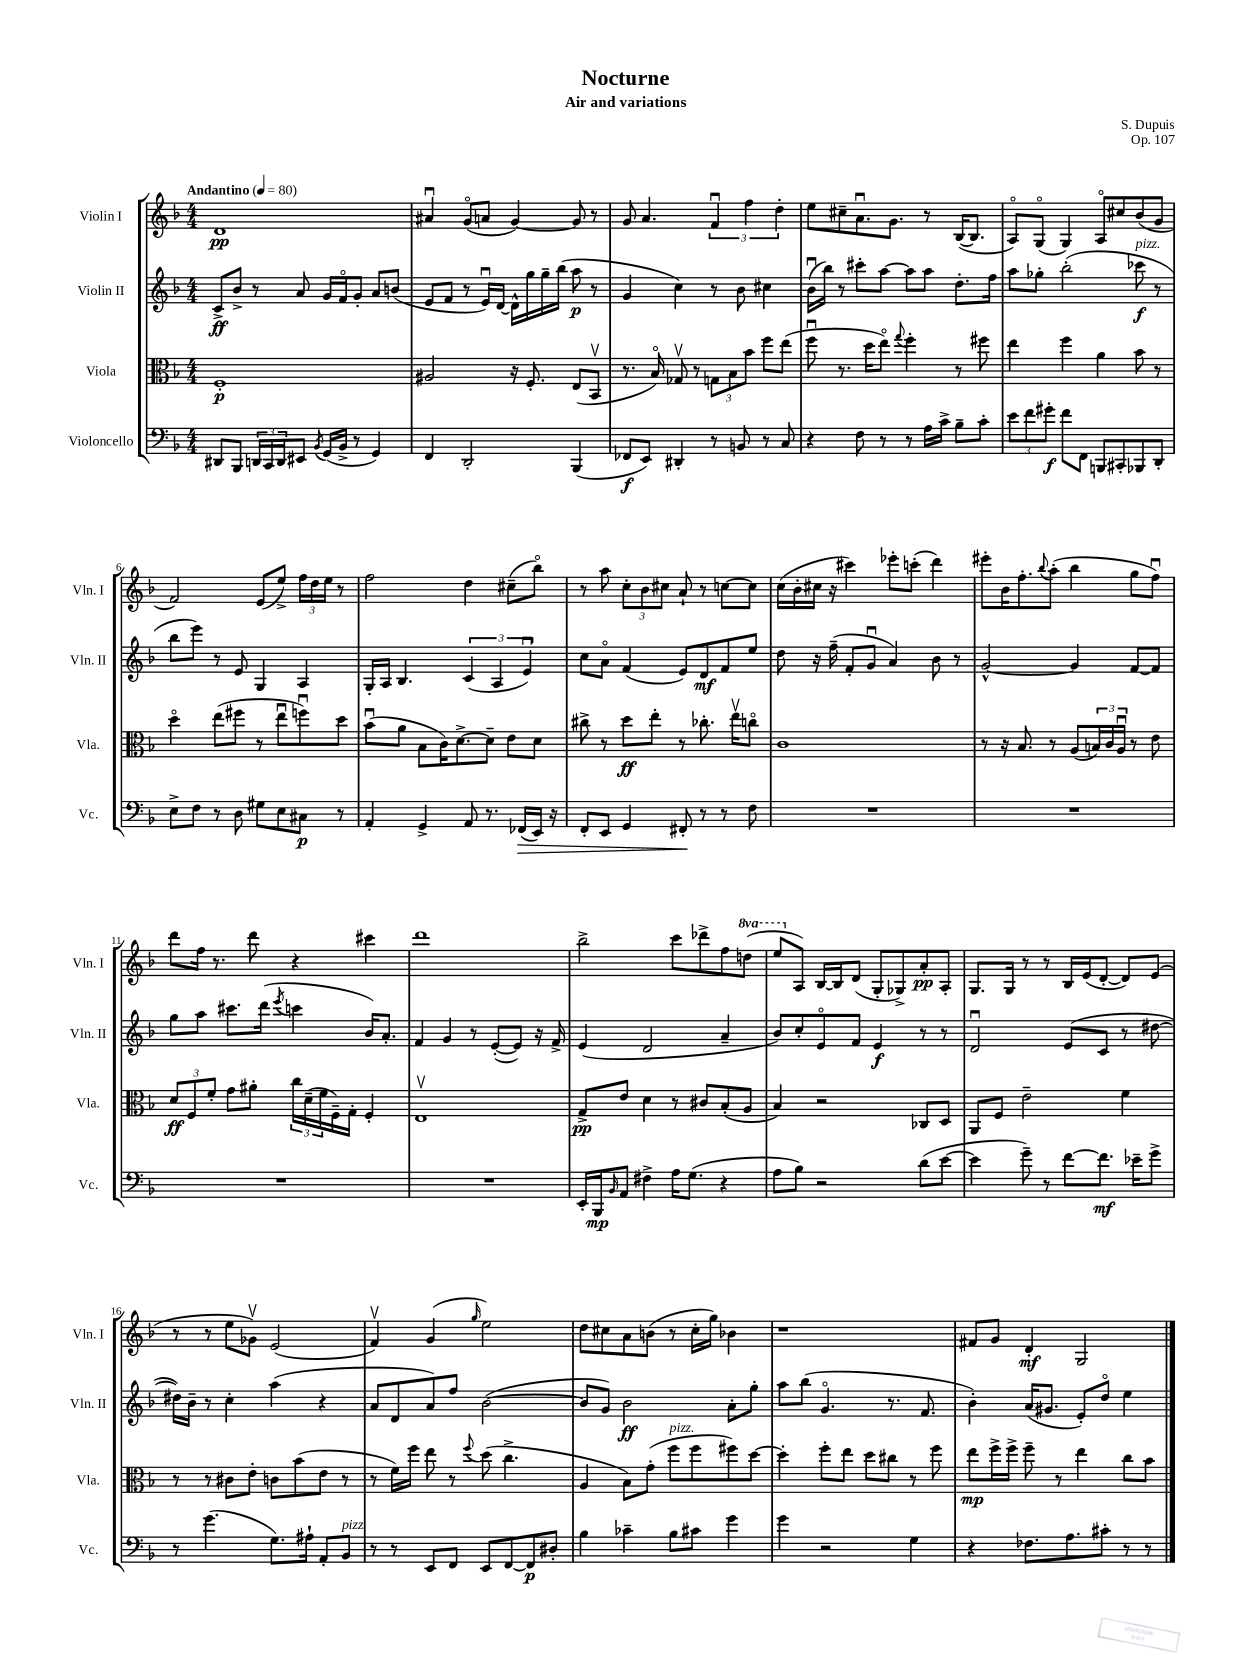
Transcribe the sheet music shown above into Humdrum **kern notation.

**kern	**kern	**kern	**kern
*staff4	*staff3	*staff2	*staff1
*clefF4	*clefC3	*clefG2	*clefG2
*k[b-]	*k[b-]	*k[b-]	*k[b-]
*M4/4	*M4/4	*M4/4	*M4/4
*MM80	*MM80	*MM80	*MM80
8DD#/L	1F'	8c^/L	1d
8BBB-/J	.	8b-^/J	.
24DD/LL	.	8r	.
24CC/	.	.	.
24DD/J	.	.	.
8EE#/J	.	8a/	.
8qBB-/	.	.	.
(16GG/LL	.	16g/LL	.
16BB-^/JJ	.	16fo/J	.
8r	.	8g'/J	.
4GG/)	.	8a/L	.
.	.	(8b/J	.
=	=	=	=
4FF/	2A#/	8e/L	4a#u/
.	.	8f/J	.
2DD'/	.	8r	(8go/L
.	.	16eu/LL)	8a/J
.	.	[16d/JJ	.
.	16r	16d^^\]LL	[4g/)
.	8.F'/	16gg\	.
.	.	16gg~\	.
.	.	(16bb-\JJ	.
(4BBB-/	(8E/L	8aa\	8g/]
.	8BB-v/J	8r	8r
=	=	=	=
8FF-/L	8.r	4g/	8g/
8EE/J)	.	.	4.a/
.	16B-o/)	.	.
4DD#'/	8G-v/	4cc\)	.
.	8r	.	.
8r	12G\L	8r	6fu/
.	12B-\	.	.
8BB/	.	8b-\	.
.	12b-\J	.	6ff\
8r	8ff\L	4cc#\	.
.	.	.	6dd'\
8C/	(8ee\J	.	.
=	=	=	=
4r	8ffu\	(16b-u\LL	8ee\L
.	.	16bb-\JJ)	.
.	8.r	8r	8cc#~\
8F\	.	8ccc#'\L	8.au\
.	16dd\LK	.	.
8r	8eeo\J)	[8aa\J	.
.	.	.	8.g\J
.	8qqgg/	.	.
8r	4ff'\	8aa\]L	.
16A\LL	.	8aa\J	8r
16c^\JJ	.	.	.
8B-~\L	8r	8.dd'\L	([16B-/LK
.	.	.	8.B-/]J
8c'\J	8ff#\	.	.
.	.	16ff\Jk	.
=	=	=	=
12e\L	4ee\	8aa\L	8Ao/L)
12f\	.	.	.
.	.	8gg-'\J	(8Go/J
12g#'\J	.	.	.
8f\L	4ff\	(2bb-'\	4G/)
8FF\J	.	.	.
8BBB/L	4a\	.	8Ao/L
8CC#'/	.	.	8cc#/
8BBB-/	8b-\	8ccc-\	(8b-/
8DD'/J	8r	8r	8g/J
=	=	=	=
8E^\L	4ddo\	8bb-\L	2f/)
8F\J	.	8eee\J)	.
8r	(8ee\L	8r	.
8D\	8ff#\J	8e/	.
8G#\L	8r	4G/	(8e/L
8E\	8eeu\L	.	8ee^/J)
8C#\J	8ffu\)	4A/	24ff\LL
.	.	.	24dd\
.	.	.	24ee\JJ
8r	8dd\J	.	8r
=	=	=	=
4AA'/	(8b-u\L	16G'/LL	2ff\
.	.	16A/JJ	.
.	8a\J	4.B-/	.
4GG^/	8B-\L	.	.
.	16c\K)	.	.
.	[8.d^\	.	.
8AA/	.	(6c/	4dd\
8.r	8d~\]J	.	.
.	.	6A/	.
.	8e\L	.	(8cc#~\L
(16FF-/LL	.	.	.
.	.	6eu/)	.
16EE/JJ)	8d\J	.	8bb-o\J)
16r	.	.	.
=	=	=	=
8FF'/L	8cc#^\	8cc\L	8r
8EE/J	8r	8ao\J	8aa\
4GG/	8dd\L	(4f/	12cc'\L
.	.	.	12b-\
.	8ee'\J	.	.
.	.	.	12cc#\J
8FF#'/	8r	8e/L)	8a`/
8r	8.cc-'\	8d/	8r
8r	.	8f/	[8cc\L
.	16eev\LK	.	.
8F\	8cco\J	8ee/J	8cc\]J
=	=	=	=
1r	1c	8dd\	(16cc\LL
.	.	.	16b-'\
.	.	16r	16cc#\JJ
.	.	(16ff~\	16r
.	.	8f'/L	4ccc#\)
.	.	8gu/J	.
.	.	4a/)	8eee-'\L
.	.	.	(8ccc'\J
.	.	8b-\	4ddd\)
.	.	8r	.
=	=	=	=
1r	8r	[2g^^/	8eee#'\L
.	16r	.	16b-\K
.	8.B-/	.	8.ff'\
.	.	.	8qqbb-/
.	8r	.	(8aa'\J
.	(8A/L	4g/]	4bb-\
.	24B/L)	.	.
.	24c/	.	.
.	24Au/JJ	.	.
.	8r	[8f/L	8gg\L
.	8e\	8f/]J	8ffu\J)
=	=	=	=
1r	12d/L	8gg\L	8ddd\L
.	12F/	.	.
.	.	8aa\J	16ff\Jk
.	12f'/J	.	.
.	.	.	8.r
.	8g\L	8.ccc#\L	.
.	8a#'\J	.	8ddd\
.	.	(16ddd\Jk	.
.	.	8qeee/	.
.	24cc\LL	4ccc\	4r
.	(24d~\	.	.
.	24f\	.	.
.	16F~\)	.	.
.	16G'\JJ	.	.
.	4F'/	16b-/LK)	4ccc#\
.	.	8.a'/J	.
=	=	=	=
1r	1Ev	4f/	1ddd
.	.	4g/	.
.	.	8r	.
.	.	([8e'/L	.
.	.	8e/]J)	.
.	.	16r	.
.	.	16f^/	.
=	=	=	=
16EE'/LL	8G^/L	(4e/	2bb-^\
16BBB-/J	.	.	.
16qqBB-/	.	.	.
8AA/J	8e/J	.	.
4F#^\	4d\	2d/	.
16A\LK	8r	.	8ccc\L
(8.G\J	.	.	.
.	8c#/L	.	8ddd-^\
4r	(8B-'/	4a~/	8ff\
.	8A/J	.	(8ddd\J
=	=	=	=
8A\L	4B-/)	8b-/L)	8eee/L
8B-\J)	.	8cc'/	8A/J)
2r	2r	8eo/	[16B-/LL
.	.	.	16B-/]J
.	.	8f/J	(8d/J
.	.	4e/	8G'/L
.	.	.	8G-^/)
(8d\L	8C-/L	8r	8a'/
[8e\J	8D/J	8r	8A'/J
=	=	=	=
4e\]	8AA/L	2du/	8.G/L
.	8F/J	.	.
.	.	.	16G/Jk
8g~\)	2e~\	.	8r
8r	.	.	8r
[8f\L	.	(8e/L	16B-/LL
.	.	.	(16e/J
8.f\]J	.	8c/J	[8d'/J
.	4f\	8r	8d/]L)
16e-~\LK	.	.	.
8g^\J	.	[8dd#\	(8e/J
=	=	=	=
8r	8r	16dd#\]LL)	8r
.	.	16b-~\JJ	.
(4.g\	8r	8r	8r
.	8c#\L	4cc'\	8ee\L
.	8e'\J	.	8g-v\J)
8.G\L)	8c\L	(4aa\	(2e/
.	(8b-\	.	.
16A#`\Jk	.	.	.
8AA'/L	8e\J	4r	.
8BB-/J	8r	.	.
=	=	=	=
8r	8r	8a/L	4fv/)
8r	16f\LL)	8d/	.
.	16ff\JJ	.	.
8EE/L	8ee\	8a/)	(4g/
8FF/J	8r	8ff/J	.
.	8qqff/	.	16qqgg/
8EE/L	(8dd\	([2b-\	2ee\)
[8FF/	4.cc^\	.	.
8FF/]	.	.	.
8D#'/J	.	.	.
=	=	=	=
4B-\	4A/	8b-/]L	8dd\L
.	.	8g/J)	8cc#\
4c-~\	8B-\L)	2b-\	8a\
.	(8g'\J	.	(8b\J
8B-\L	8ff\L	.	8r
8c#\J	8ff\	.	16cc#'\LL
.	.	.	16gg\JJ)
4g\	8ff#\)	8a'\L	4b-\
.	[8dd\J	8gg'\J	.
=	=	=	=
4g\	4dd'\]	8aa\L	1r
.	.	(8bb-\J	.
2r	8ff'\L	4.go/	.
.	8ee\J	.	.
.	8dd\L	.	.
.	8cc#\J	8.r	.
4G\	8r	.	.
.	.	8.f/	.
.	8ff\	.	.
=	=	=	=
4r	8ee\L	4b-'\)	8f#/L
.	16ff^\L	.	8g/J
.	16ff^\JJ	.	.
8.F-\L	8ff~\	(16a/LK	4d'/
.	.	8.g#/J	.
.	8r	.	.
8.A\	.	.	.
.	4ee\	8e'/L)	2G/
8c#'\J	.	8ddo/J	.
8r	8cc\L	4ee\	.
8r	8b-\J	.	.
==	==	==	==
*-	*-	*-	*-
